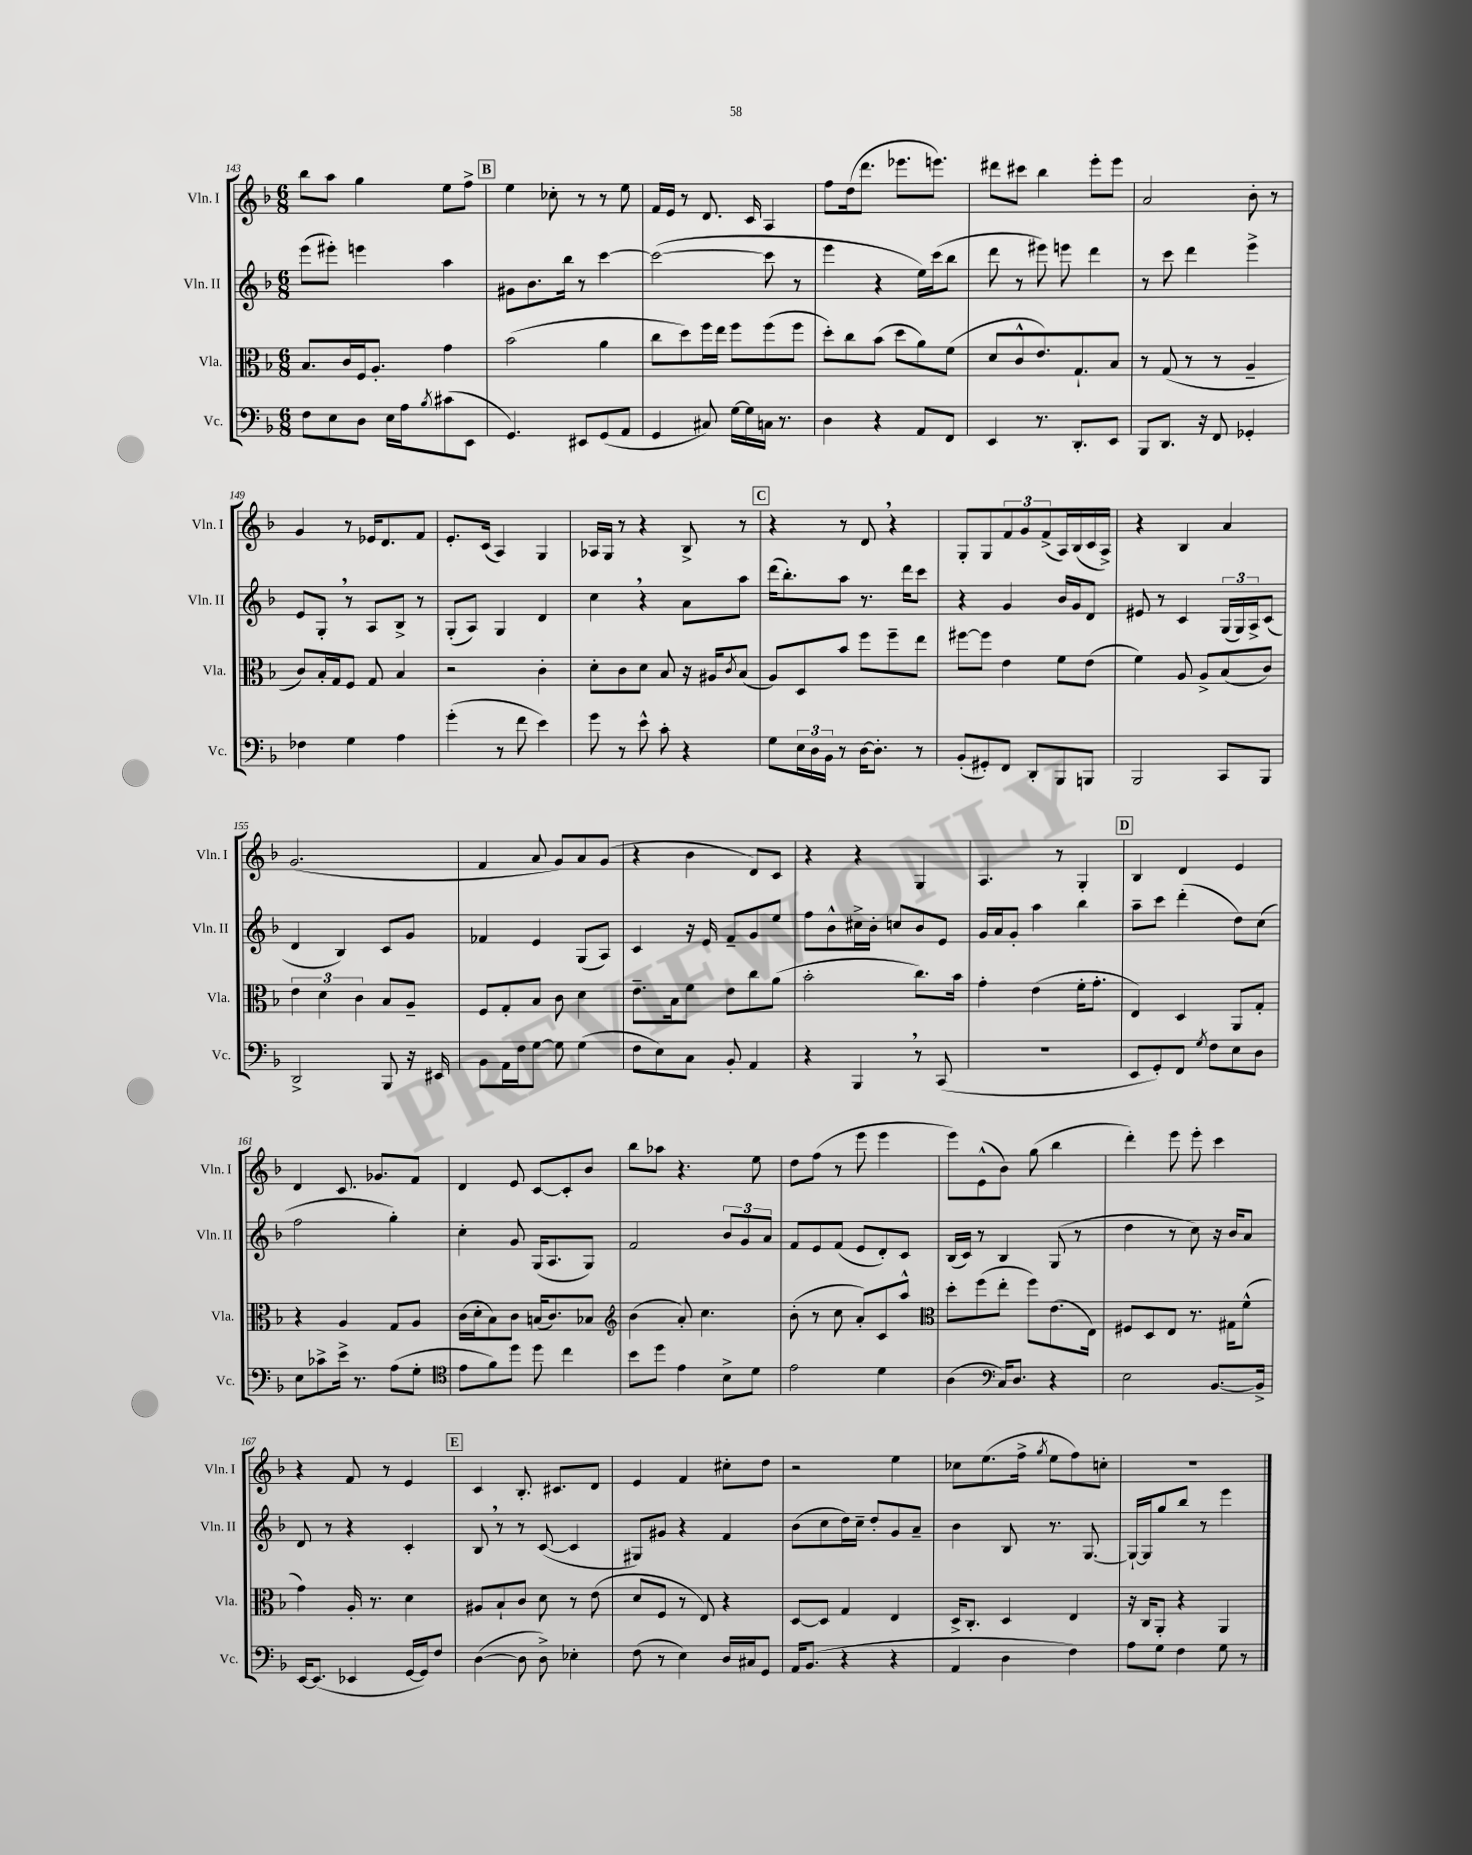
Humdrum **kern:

**kern	**kern	**kern	**kern
*staff4	*staff3	*staff2	*staff1
*clefF4	*clefC3	*clefG2	*clefG2
*k[b-]	*k[b-]	*k[b-]	*k[b-]
*M6/8	*M6/8	*M6/8	*M6/8
8F\L	8.B-/L	(8eee\L	8bb-\L
8E\	.	8eee#'\J)	8aa\J
.	16c/L	.	.
8D\J	16F/J	4eee\	4gg\
.	8.A'/J	.	.
16E\LL	.	.	.
16A\J	.	.	.
8qB-/	.	.	.
(8c#\	4g\	4aa\	8ee\L
8EE\J	.	.	8ff^\J
=	=	=	=
4.GG/)	(2b-\	8g#\L	4ee\
.	.	8.b-\	.
.	.	.	8cc-'\
.	.	16bb-\Jk	.
8EE#/L	.	8r	8r
(8GG/	4a\	[4ccc\	8r
8AA/J	.	.	8ee\
=	=	=	=
4GG/	8cc\L	(2ccc\_	16f/LL
.	.	.	16e/JJ
.	8dd\)	.	8r
8C#/)	16ff\L	.	8.d/
.	16ee\JJ	.	.
[16G\LL	8ff\L	.	.
16G\]	.	.	16c/
16C\JJ	(8ff\	8ccc\]	4A/
8.r	.	.	.
.	8ff\J	8r	.
=	=	=	=
4D\	8dd'\L)	4eee\	8ff\L
.	8cc\	.	(16dd\k
.	.	.	8.ddd\J
4r	(8b-\J	4r	.
.	8dd\L	.	8.eee-\L
8AA/L	8a\)	16ee\LL)	.
.	.	(16ccc\J	8.eee\J)
8FF/J	(8f\J	8bb-\J	.
=	=	=	=
4EE/	8d/L	8ddd\	8ddd#\L
.	8c^^/	8r	8ccc#\J
8.r	8.e/)	8eee#\)	4bb-\
.	.	8eee\	.
8.DD'/L	8.G`/	.	.
.	.	4ddd\	8eee'\L
8EE/J	8B-/J	.	8eee\J
=	=	=	=
8BBB-/L	8r	8r	2a/
8.DD/J	(8G/	8ccc\	.
.	8r	4ddd\	.
16r	.	.	.
8FF/	8r	.	.
4GG-'/	4A~/	4eee^\	8b-'\
.	.	.	8r
=	=	=	=
4F-\	8c/L)	8e/L	4g/
.	16B-'/L	8G'/J	.
.	16G/J	.	.
4G\	8F/J	8r	8r
.	8G/	8A/L	16e-/LK
.	.	.	8.d/
4A\	4B-/	8B-^/J	.
.	.	8r	8f/J
=	=	=	=
(4g'\	2r	(8G'/L	8.e'/L
.	.	8A/J)	.
.	.	.	(16c/Jk
8r	.	4G/	4A/)
8f\	.	.	.
4e\)	4c'\	4d/	4G/
=	=	=	=
8g\	8d'\L	4cc\	16A-/LL
.	.	.	16G/JJ
8r	8c\	.	8r
8e^^\	8d\J	4r	4r
8c'\	8B-/	.	.
4r	16r	8a\L	8B-^/
.	16A#/LK	.	.
.	8qc/	.	.
.	(8B-/J	8aa\J	8r
=	=	=	=
8G\L	8A/L)	(16ddd\LK	4r
.	.	8.bb-'\)	.
24E\L	8D/	.	.
24D\	.	.	.
24BB-\JJ	.	.	.
8r	8b-/J	8aa\J	8r
[16D\LK	8ff\L	8.r	8d/
8.D'\]J	.	.	.
.	8ff~\	.	4r
.	.	16ddd\LK	.
8r	8ee\J	8ccc\J	.
=	=	=	=
(8BB-'/L	[8ff#\L	4r	8G'/L
8GG#'/)	8ff#\]J	.	8G/
8FF/J	4e\	4g/	12f/
.	.	.	12g/
8DD'/L	.	.	.
.	.	.	(12f^/
8BBB-/	8f\L	16b-/LL	16A/L)
.	.	16g/J	(16B-/
8BBB/J	(8e\J	8d/J	16c/
.	.	.	16A^/JJ)
=	=	=	=
2BBB-/	4f\)	8e#/	4r
.	.	8r	.
.	8A/	4c/	4B-/
.	8A^/L	.	.
8CC/L	(8B-/	(24G/LL	4a/
.	.	24G/)	.
.	.	24A^/J	.
8BBB-/J	8c/J)	(8c/J	.
=	=	=	=
2DD^/	6e\	4d/	(2.g/
.	6d\	.	.
.	.	4B-/)	.
.	6c\	.	.
8BBB-/	8B-/L	8c/L	.
16r	8A~/J	8g/J	.
16EE#/	.	.	.
=	=	=	=
8BB-\L	8F/L	4f-/	4f/
16AA\L	8G'/	.	.
16F\J	.	.	.
[8G\J	8B-/J	4e/	8a/
8G\]	8c\	.	8g/L)
(4G\	4d\	(8G/L	8a/
.	.	8A/J)	(8g/J
=	=	=	=
8F\L	8.e~\L	4c/	4r
8E\)	.	.	.
.	16B-\k	.	.
8C\J	8f\J	16r	4b-\
.	.	16e/	.
8BB-'/	8e\L	8f~/L	.
4AA/	8cc\	8g/	8d/L)
.	(8a\J	8ee/J	8c/J
=	=	=	=
4r	2b-'\	8ff\L	4r
.	.	8b-^^\	.
4BBB-/	.	16cc#^\L	4r
.	.	16b-'\JJ	.
.	.	8cc/L	.
8r	8.cc\L)	8b-/	4G/
(8CC/	.	8e/J	.
.	16b-\Jk	.	.
=	=	=	=
2.r	4g'\	16g/LL	4.A/
.	.	16a/J	.
.	.	8g'/J	.
.	(4e\	4aa\	.
.	.	.	8r
.	16f'\LK	4bb-\	4G'/
.	8.g'\J	.	.
=	=	=	=
8EE/L	4E/)	8aa~\L	4B-/
8GG'/)	.	8ccc\J	.
8FF/J	4D/	(4ddd'\	4d/
8qG/	.	.	.
8F\L	.	.	.
8E\	8AA/L	8dd\L)	4e/
8D\J	8G'/J	(8cc\J	.
=	=	=	=
8E\L	4r	2ff\	4d/
8c-^\	.	.	.
16e^\Jk	4A/	.	8.c/
8.r	.	.	.
.	.	.	8.g-/L
(8A\L	8G/L	4gg'\)	.
8G'\J	8A/J	.	8f/J
=	=	=	=
*clefC4	*	*	*
8e\L	(16c\LL	4cc'\	4d/
.	16d'\J	.	.
8f\)	8B-\)	.	.
8dd\J	8c\J	8g/	8e/
8dd\	(16B/LK	(16G/LK	[8c/L
.	8.c/)	8.A/	.
4cc\	.	.	8c'/]
.	8B-/J	8G/J)	8b-/J
=	=	=	=
*	*clefG2	*	*
8b-\L	(4b-\	2f/	8bb-\L
8dd\J	.	.	8aa-\J
4e\	8a'/)	.	4.r
.	4.cc\	.	.
8B-^\L	.	12b-/L	.
.	.	12g/	.
8d\J	.	.	8ee\
.	.	12a/J	.
=	=	=	=
2e\	(8b-'\	8f/L	8dd\L
.	8r	8e/	(8ff\J
.	8cc\	(8f/J	8r
.	8a'/L)	8e/L	8eee\
4d\	8c/	8d'/)	4eee\
.	8aa^^/J	8c/J	.
=	=	=	=
*	*clefC3	*	*
(4A\	8dd'\L	(16B-/LL	8eee\L)
.	.	16c/JJ)	.
.	(8ff\	8r	(8e^^\
*clefF4	*	*	*
16C/LK)	8ee'\J	4B-/	8b-\J)
8.D/J	.	.	.
.	8ff\L)	.	(8gg\
4r	(8.e\	(8G/	4bb-\
.	.	8r	.
.	16E\Jk)	.	.
=	=	=	=
2E\	8F#/L	4dd\	4ddd'\)
.	8D/	.	.
.	8E/J	8r	8eee\
.	8.r	8cc\)	8eee'\
[8.BB-/L	.	16r	4ccc\
.	16G#\LK	16b-/LK	.
.	(8f^^\J	8a/J	.
16BB-^/]Jk	.	.	.
=	=	=	=
[16EE/LK	4g\)	8d/	4r
(8.EE/]J	.	.	.
.	.	8r	.
4EE-/	16A'/	4r	8f/
.	8.r	.	.
.	.	.	8r
[16GG/LL	4d\	4c'/	4e/
16GG/]J)	.	.	.
8F/J	.	.	.
=	=	=	=
([4D\	8A#/L	8B-/	4c/
.	8B-`/	8r	.
8D\]	8c/J	8r	8.B-'/
8D^\)	8d\	([8c/	.
.	.	.	8.c#/L
4E-'\	8r	4c/]	.
.	(8e\	.	8d/J
=	=	=	=
(8F\	8d/L	8G#/L)	4e/
8r	8F/J	8g#/J	.
4E\)	8r	4r	4f/
.	8E/)	.	.
16D/LL	4r	4f/	8cc#'\L
16C#/J	.	.	.
8GG/J	.	.	8dd\J
=	=	=	=
16AA/LK	[8D/L	(8b-\L	2r
(8.BB-/J	.	.	.
.	8D/]J	8cc\	.
4r	4G/	16dd\L)	.
.	.	16cc~\JJ	.
.	.	8dd'/L	.
4r	4E/	8g/	4ee\
.	.	8a~/J	.
=	=	=	=
4AA/	16D^/LK	4b-\	8cc-\L
.	8.C'/J	.	.
.	.	.	(8.ee\
4D\	4D/	8B-/	.
.	.	.	16ff^\Jk
.	.	.	8qgg/
.	.	8.r	8ee\L
4F\)	4E/	.	8ff\)
.	.	[8.G/	.
.	.	.	8cc'\J
=	=	=	=
8A\L	16r	16G`/_LL	2.r
.	16C/LK	16G/]J	.
8G\J	8AA'/J	8gg/	.
4F\	4r	8bb-/J	.
.	.	8r	.
8G\	4AA/	4eee\	.
8r	.	.	.
==	==	==	==
*-	*-	*-	*-
